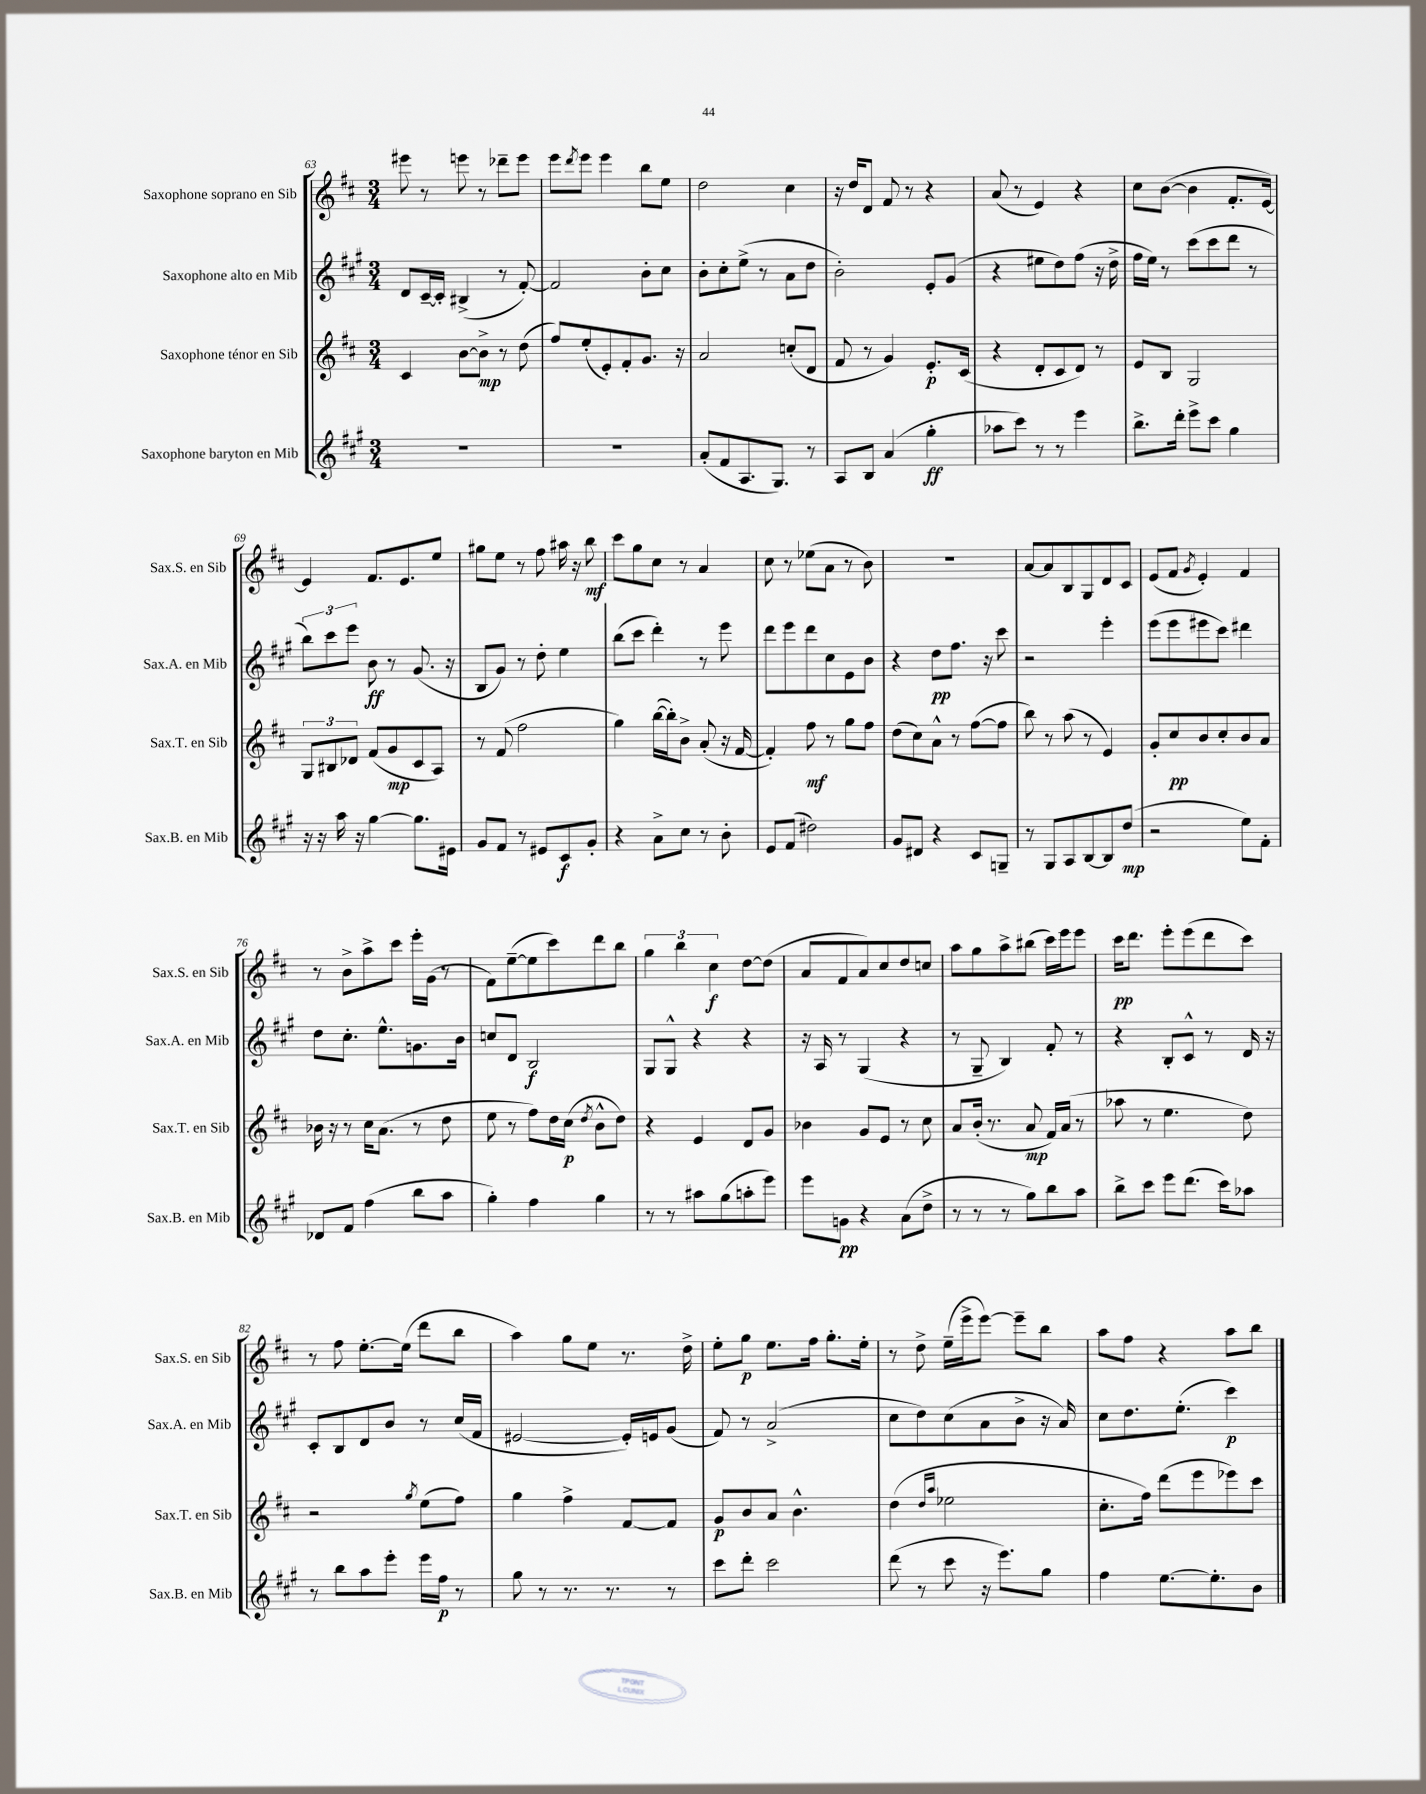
<<
\new StaffGroup <<
\new Staff = "s0" \with { instrumentName = "Saxophone soprano en Sib" shortInstrumentName = "Sax.S. en Sib" } {
    \clef treble \key d \major \numericTimeSignature \time 3/4
    eis'''8 r8 e'''8 r8 des'''8-- e'''8 |
    e'''8 \acciaccatura { d'''8 } e'''8 e'''4 b''8 e''8 |
    d''2 cis''4 |
    r16 d''16 d'8 fis'8 r8 r4 |
    a'8( r8 e'4) r4 |
    cis''8 b'8~( b'4 fis'8.-. e'16~) |
    e'4 fis'8. e'8. e''8 |
    gis''8 e''8 r8 fis''8 ais''16 r16 b''8\mf |
    cis'''8 g''8 cis''8 r8 a'4 |
    cis''8 r8 ees''8( a'8 r8 b'8) |
    R2. |
    a'8~ a'8 b8 g8 d'8 cis'8 |
    e'8( fis'8 \acciaccatura { g'8 } e'4-.) fis'4 |
    r8 b'8-> a''8-> cis'''8 e'''16-. g'16( r8 |
    fis'8) e''8~--( e''8 cis'''8) d'''8 b''8 |
    \tuplet 3/2 { g''4 b''4 cis''4\f } d''8~ d''8( |
    a'8 fis'8 a'8) cis''8 d''8 c''8 |
    a''8 g''8 a''8-> bis''8( cis'''16) e'''16 e'''8 |
    cis'''16\pp d'''8. e'''8-. e'''8( d'''8 cis'''8) |
    r8 fis''8 e''8.~-. e''16( d'''8 b''8 |
    a''4) g''8 e''8 r8. d''16-> |
    e''8-. g''8\p e''8. fis''16 g''8.-. e''16-. |
    r8 d''8-> e''16--( e'''16-> e'''8~) e'''8-- b''8 |
    a''8 fis''8 r4 a''8 b''8 \bar "|." |
}
\new Staff = "s1" \with { instrumentName = "Saxophone alto en Mib" shortInstrumentName = "Sax.A. en Mib" } {
    \clef treble \key a \major \numericTimeSignature \time 3/4
    d'8 cis'16~-- cis'16-. bis4->( r8 fis'8~-.) |
    fis'2 b'8-. cis''8 |
    b'8-. cis''8-. e''8->( r8 a'8 d''8 |
    b'2-.) e'8-. gis'8( |
    r4 eis''8 d''8) fis''8( r16 d''16-> |
    fis''16 e''16) r8 cis'''8( cis'''8 d'''8 r8 |
    \tuplet 3/2 { b''8) cis'''8 e'''8 } b'8\ff r8 gis'8.( r16 |
    b8 gis'8) r8 d''8-. e''4 |
    b''8( cis'''8 d'''4-.) r8 e'''8 |
    d'''8 e'''8 d'''8 cis''8 e'8 b'8 |
    r4 d''8\pp fis''8. r16 cis'''8 |
    r2 e'''4-. |
    e'''8( e'''8 eis'''8 cis'''8) dis'''4 |
    d''8 cis''8.-. e''8.-^ g'8. b'16 |
    c''8 d'8 b2\f |
    gis8 gis8-^ r4 r4 |
    r16 a16 r8 gis4( r4 |
    r8 gis8-- b4) fis'8-. r8 |
    r4 b8-. cis'8-^ r8 d'16 r16 |
    cis'8-. b8 d'8 b'8 r8 cis''16( fis'16 |
    eis'2~ eis'16-.) e'16 gis'8( |
    fis'8) r8 a'2->( |
    cis''8 d''8) cis''8( a'8 b'8-> r16 a'16) |
    cis''8 d''8. e''8.-.( cis'''4\p) \bar "|." |
}
\new Staff = "s2" \with { instrumentName = "Saxophone ténor en Sib" shortInstrumentName = "Sax.T. en Sib" } {
    \clef treble \key d \major \numericTimeSignature \time 3/4
    cis'4 b'8~ b'8->\mp r8 d''8( |
    fis''8) e''8-.( e'8-.) fis'8-. g'8. r16 |
    a'2 c''8-.( d'8 |
    fis'8 r8 g'4) e'8.-.\p cis'16( |
    r4 d'8-. cis'8 d'8) r8 |
    e'8 b8 g2 |
    \tuplet 3/2 { g8 bis8 des'8 } fis'8( g'8\mp cis'8 a8) |
    r8 fis'8( fis''2 |
    g''4) b''16~( b''16-.) b'8-> a'8-.( r16 fis'16~ |
    fis'4-.) fis''8\mf r8 g''8 fis''8 |
    d''8( cis''8) a'8-^ r8 fis''8~( fis''8 |
    b''8) r8 a''8( r8 e'4) |
    g'8-. cis''8\pp b'8 cis''8-. b'8 a'8 |
    bes'16 r16 r8 cis''16 a'8.( r8 d''8 |
    e''8 r8 fis''8) d''16 cis''16\p( \acciaccatura { d''8 } b'8-^ d''8) |
    r4 e'4 d'8 g'8 |
    bes'4 g'8 e'8 r8 cis''8 |
    a'8 b'16-.( r8. a'8\mp fis'16) a'16( r8 |
    aes''8 r8 e''4. d''8) |
    r2 \acciaccatura { g''8 } e''8( fis''8) |
    g''4 fis''4-> fis'8~ fis'8 |
    g'8\p b'8 a'8 b'4.-^ |
    d''4( \grace { d''16 a''16 } ees''2 |
    cis''8.-. fis''16) d'''8( e'''8 ees'''8) cis'''8 \bar "|." |
}
\new Staff = "s3" \with { instrumentName = "Saxophone baryton en Mib" shortInstrumentName = "Sax.B. en Mib" } {
    \clef treble \key a \major \numericTimeSignature \time 3/4
    R2. |
    R2. |
    a'8-.( fis'8 a8. gis8.) r8 |
    a8 b8 a'4( gis''4-.\ff |
    aes''8 cis'''8) r8 r8 e'''4 |
    b''8.-> d'''16-. e'''8-> cis'''8 gis''4 |
    r16 r16 a''16 r16 gis''4~ gis''8. eis'16 |
    gis'8 fis'8 r8 eis'8 cis'8\f gis'8-. |
    r4 a'8-> cis''8 r8 b'8-. |
    e'8 fis'8( dis''2) |
    gis'8 dis'8 r4 cis'8 g8-- |
    r8 gis8 a8 b8~ b8 d''8\mp( |
    r2 e''8) fis'8-. |
    des'8 fis'8 fis''4( b''8 a''8 |
    gis''4-.) fis''4 gis''4 |
    r8 r8 ais''8 gis''8( a''8-. e'''8) |
    e'''8 g'8\pp r4 a'8( d''8-> |
    r8 r8 r8 gis''8) b''8 a''8 |
    b''8-> cis'''8 e'''8 d'''8.( cis'''16) aes''8 |
    r8 b''8 a''8 e'''8-. e'''16 fis''16\p r8 |
    gis''8 r8 r8. r8. r8 |
    cis'''8 d'''8-. cis'''2 |
    d'''8( r8 cis'''8 r16 e'''8.) gis''8 |
    fis''4 e''8.~ e''8.-. b'8 \bar "|." |
}
>>
>>
\layout { \context { \Score currentBarNumber = #63 } }
